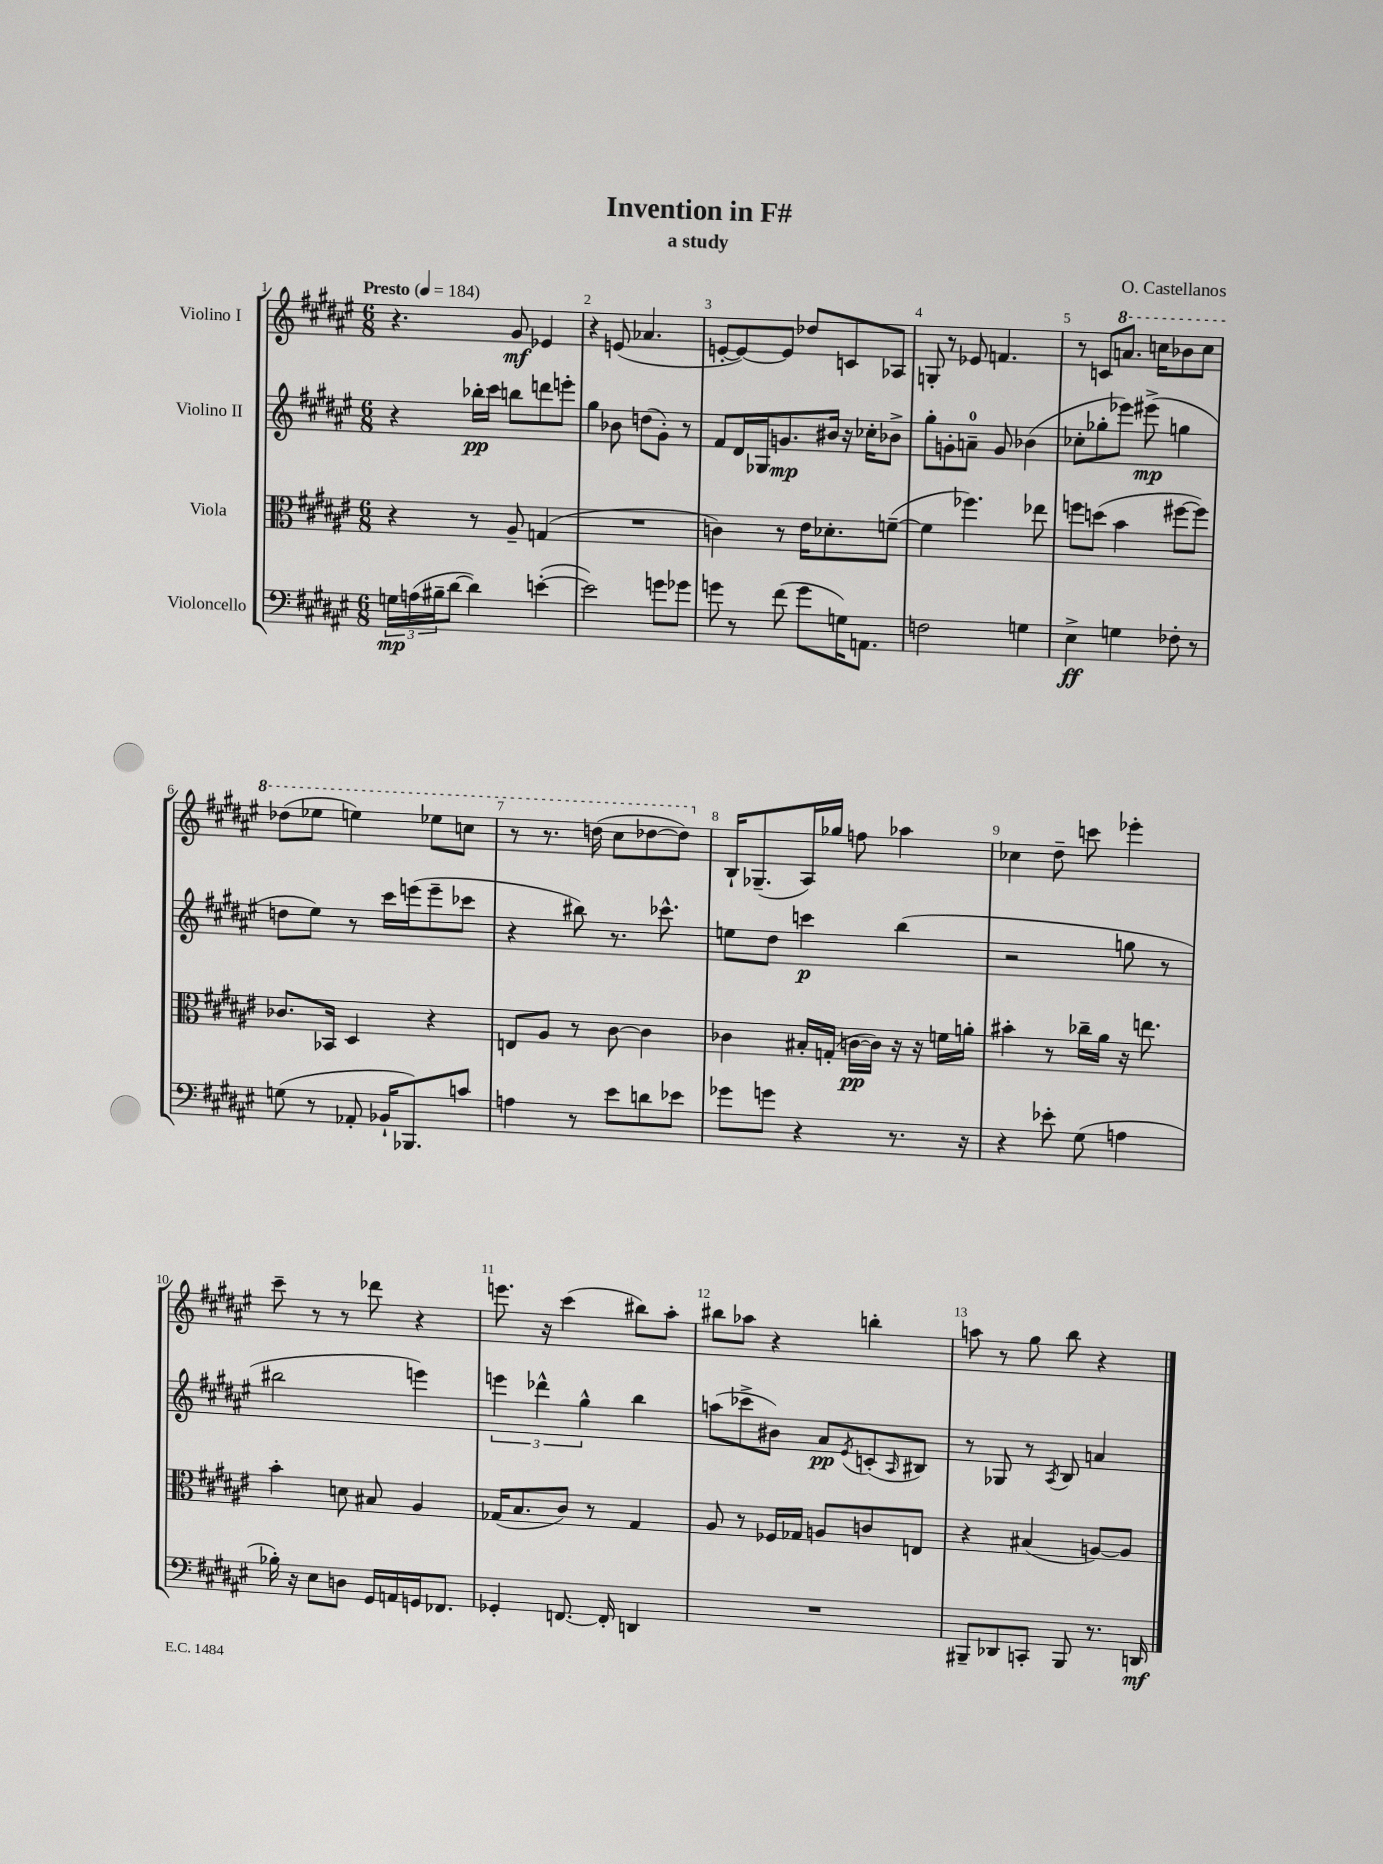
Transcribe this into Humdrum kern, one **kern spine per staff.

**kern	**dynam	**kern	**dynam	**kern	**dynam	**kern	**dynam
*part4	*part4	*part3	*part3	*part2	*part2	*part1	*part1
*staff4	*staff4	*staff3	*staff3	*staff2	*staff2	*staff1	*staff1
*I"Violoncello	*	*I"Viola	*	*I"Violino II	*	*I"Violino I	*
*clefF4	*	*clefC3	*	*clefG2	*	*clefG2	*
*k[f#c#g#d#a#e#]	*	*k[f#c#g#d#a#e#]	*	*k[f#c#g#d#a#e#]	*	*k[f#c#g#d#a#e#]	*
*M6/8	*	*M6/8	*	*M6/8	*	*M6/8	*
*MM184	*	*MM184	*	*MM184	*	*MM184	*
=1	=1	=1	=1	=1	=1	=1	=1
!	!	!	!	!	!	!LO:TX:a:B:t=Presto	!
24Gn\LL	mp	4r	.	4r	.	4.r	.
(24An\	.	.	.	.	.	.	.
24B#X~\J	.	.	.	.	.	.	.
[8d#\J	.	.	.	.	.	.	.
4d#\])	.	8r	.	16bb-X'\LL	pp	.	.
.	.	.	.	16ccc#\JJ	.	.	.
.	.	8A#~/	.	8bbn\L	.	8g#/	mf
([4en'\	.	(4Gn/	.	8dddn\	.	4e-X/	.
.	.	.	.	8eeen'\J	.	.	.
=2	=2	=2	=2	=2	=2	=2	=2
2e\])	.	2.r	.	4gg#\	.	4r	.
.	.	.	.	8b-X\	.	(8en/	.
.	.	.	.	(8ddn\L	.	4.a-X/	.
8gn\L	.	.	.	8g#'\J)	.	.	.
8g-X\J	.	.	.	8r	.	.	.
=3	=3	=3	=3	=3	=3	=3	=3
8gn\	.	4cn\)	.	8f#/L	.	[8en'/L	.
8r	.	.	.	16d#/L	.	8e/_)	.
.	.	.	.	16G-X/J	.	.	.
(8f#\	.	8r	.	8.gn/	mp	8e/J]	.
8g\L	.	16e#\KL	.	.	.	8dd-X/L	.
.	.	8.d-X'\	.	16b#X/Jk	.	.	.
16Gn\K)	.	.	.	16r	.	8cn/	.
8.AAn\J	.	.	.	16cc-X'\KL	.	.	.
.	.	([8fn~\J	.	8b-X^\J	.	8A-X/J	.
=4	=4	=4	=4	=4	=4	=4	=4
2Fn\	.	4f\]	.	8gg#'\L	.	8Gn'/	.
.	.	.	.	8gn'\	.	8r	.
.	.	4.ff-X\)	.	8an~\J	.	8e-X/	.
.	.	.	.	8g/	.	4.fn/	.
4Gn\	.	.	.	(4b-X\	.	.	.
.	.	8ee-X\	.	.	.	.	.
=5	=5	=5	=5	=5	=5	=5	=5
4E#^\	ff	8ffn\L	.	8cc-X'\L	.	8r	.
.	.	(8ddn\J	.	8gg-X'\	.	8cn/L	.
*	*	*	*	*	*	*8va	*
4Gn\	.	4b\	.	8eee-X\J)	.	8.aan/J	.
.	.	.	.	(8eee#X^\	mp	.	.
.	.	.	.	.	.	16cccn\KL	.
8F-X'\	.	[8ff#X\L	.	4ggn\	.	8bb-X\	.
8r	.	8ff#\J])	.	.	.	8ccc\J	.
!!LO:LB:g=z
=6	=6	=6	=6	=6	=6	=6	=6
(8Gn\	.	8.c-X/L	.	8ddn\L	.	(8ddd-X\L	.
8r	.	.	.	8ee#\J)	.	8eee-X\J	.
.	.	16BB-X/Jk	.	.	.	.	.
8AA-X'/	.	4D#/	.	8r	.	4eeen\)	.
16BB-X`/KL	.	.	.	16ccc#\LL	.	.	.
8.BBB-X/)	.	.	.	(16eeen\J	.	.	.
.	.	4r	.	8eee~\	.	8eee-X\L	.
8cn/J	.	.	.	8ccc-X\J	.	8cccn\J	.
=7	=7	=7	=7	=7	=7	=7	=7
4An\	.	8En/L	.	4r	.	8r	.
.	.	8A#/J	.	.	.	8.r	.
8r	.	8r	.	8bb#X\)	.	.	.
.	.	.	.	.	.	(16dddn\	.
8e#\L	.	[8c#\	.	8.r	.	8ccc#\L	.
8dn\	.	4c#\]	.	.	.	[8ddd-X\	.
.	.	.	.	8.ccc-X^^\	.	.	.
8e-X\J	.	.	.	.	.	8ddd-\J])	.
=8	=8	=8	=8	=8	=8	=8	=8
*	*	*	*	*	*	*X8va	*
8g-X\L	.	4c-X\	.	8een\L	.	16B`/KL	.
.	.	.	.	.	.	(8.G-X~/	.
8gn\J	.	.	.	8dd#\J	.	.	.
4r	.	16B#X'/LL	.	4cccn\	p	16A#/L)	.
.	.	(16Gn'/JJ	.	.	.	16gg-X/JJ	.
.	.	[16cn\LL	pp	.	.	8ffn\	.
.	.	16c\JJ])	.	.	.	.	.
8.r	.	16r	.	(4bb\	.	4aa-X\	.
.	.	16r	.	.	.	.	.
.	.	16fn\LL	.	.	.	.	.
16r	.	16an'\JJ	.	.	.	.	.
=9	=9	=9	=9	=9	=9	=9	=9
4r	.	4b#X'\	.	2r	.	4cc-X\	.
8e-X'\	.	8r	.	.	.	8dd#~\	.
(8G#\	.	16cc-X~\LL	.	.	.	8cccn\	.
.	.	16a#\JJ	.	.	.	.	.
4An\	.	16r	.	8ggn\	.	4eee-X'\	.
.	.	8.een\	.	.	.	.	.
.	.	.	.	8r	.	.	.
!!LO:LB:g=z
=10	=10	=10	=10	=10	=10	=10	=10
16B-X'\)	.	4b'\	.	2bb#X\	.	8ccc#~\	.
16r	.	.	.	.	.	.	.
8E#\L	.	.	.	.	.	8r	.
8Dn\J	.	8dn\	.	.	.	8r	.
16GG#/LL	.	8B#X/	.	.	.	8ddd-X\	.
16AAn/	.	.	.	.	.	.	.
16GGn/J	.	4A#/	.	4eeen\)	.	4r	.
8.FF-X/J	.	.	.	.	.	.	.
=11	=11	=11	=11	=11	=11	=11	=11
4GG-X'/	.	(16G-X/KL	.	6eeen\	.	8.eeen\	.
.	.	8.B/	.	.	.	.	.
.	.	.	.	6ddd-X^^\	.	.	.
.	.	.	.	.	.	16r	.
[8.FFn/	.	8c#/J)	.	.	.	(4ccc#\	.
.	.	.	.	6gg#^^\	.	.	.
.	.	8r	.	.	.	.	.
16FF'/]	.	.	.	.	.	.	.
4DDn/	.	4G-/	.	4bb\	.	8bb#X\L)	.
.	.	.	.	.	.	8aa#'\J	.
=12	=12	=12	=12	=12	=12	=12	=12
2.r	.	8A#/	.	(8aan\L	.	8bb#X\L	.
.	.	8r	.	8ccc-X^\	.	8aa-X\J	.
.	.	16F-X/LL	.	8b#X\J)	.	4r	.
.	.	16G-X/JJ	.	.	.	.	.
.	.	8An/L	.	8a#/L	pp	.	.
.	.	.	.	8qe#/	.	.	.
.	.	8cn/	.	(8cn'/	.	4bbn'\	.
.	.	.	.	16qqA#/	.	.	.
.	.	8En/J	.	8B#X/J)	.	.	.
=13	=13	=13	=13	=13	=13	=13	=13
8BBB#X~/L	.	4r	.	8r	.	8aan\	.
8DD-X/	.	.	.	8G-X/	.	8r	.
8CCn'/J	.	(4B#X/	.	8r	.	8gg#\	.
.	.	.	.	8qA#/	.	.	.
8BBB#/	.	.	.	8B/	.	8bb\	.
8.r	.	[8An/L)	.	4an/	.	4r	.
.	.	8A/J]	.	.	.	.	.
16DDn/	mf	.	.	.	.	.	.
==	==	==	==	==	==	==	==
*-	*-	*-	*-	*-	*-	*-	*-
